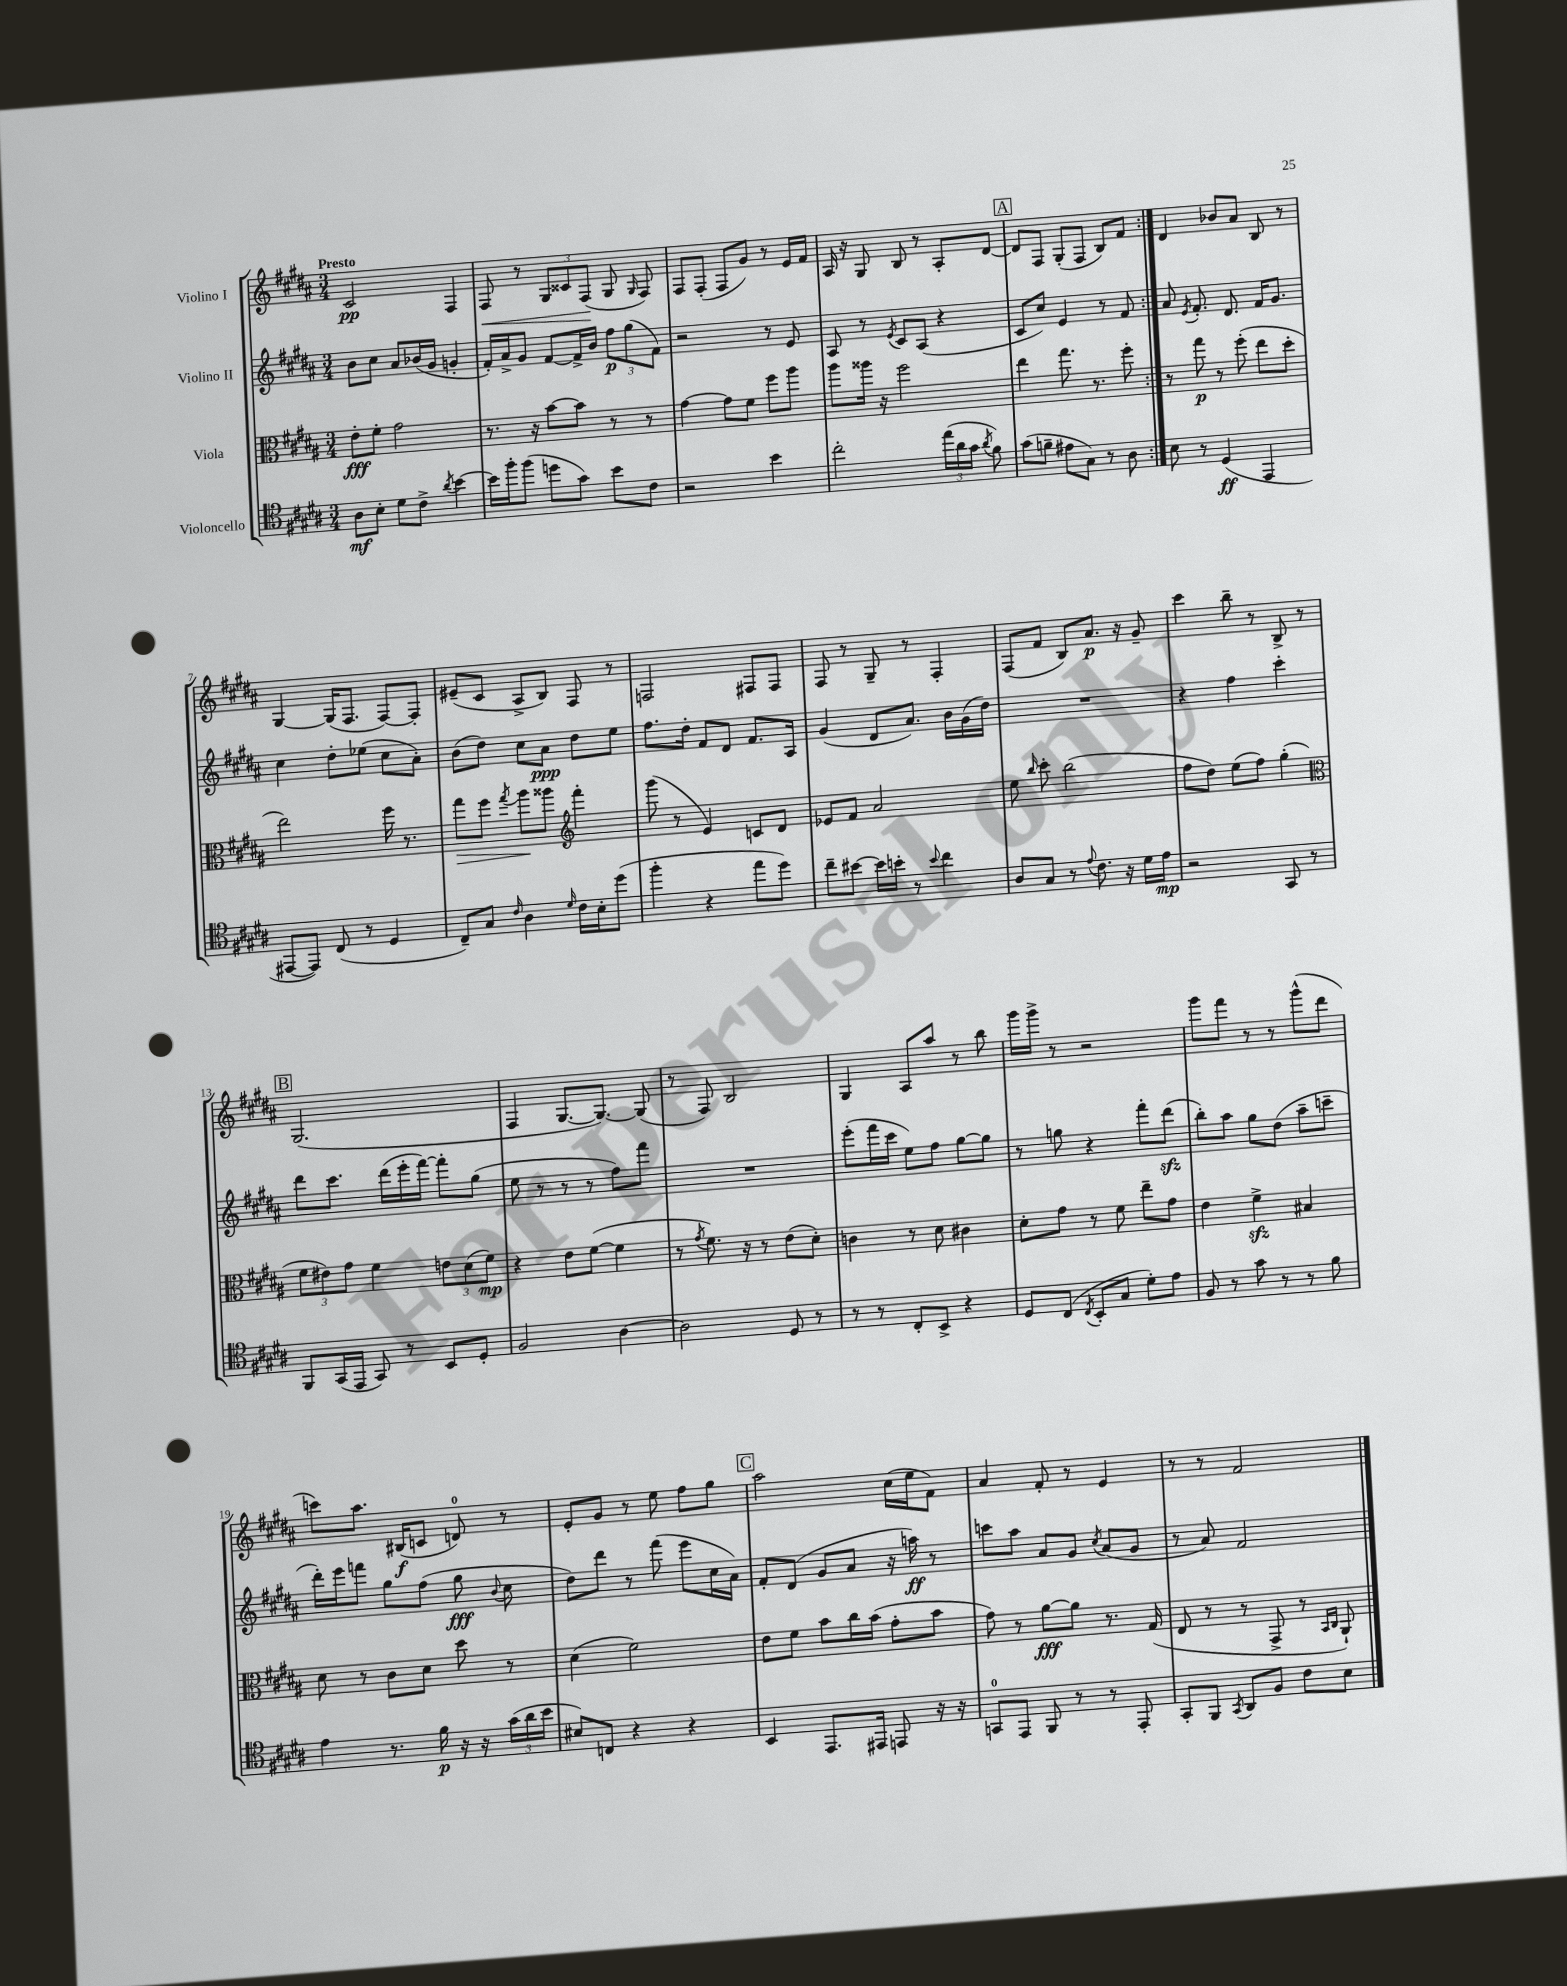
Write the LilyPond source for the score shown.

<<
\new StaffGroup <<
\new Staff = "s0" \with { instrumentName = "Violino I" } {
    \clef treble \key b \major \numericTimeSignature \time 3/4 \tempo "Presto"
    \autoBeamOff \repeat volta 2 { cis'2\pp fis4 |
    fis8\< r8 \tuplet 3/2 { gis8[ cisis'8 fis8]\!( } gis8 \grace { gis16 } fis8) |
    fis8[ fis8]-.( fis8[ gis'8]) r8 e'16[ fis'16] |
    ais16 r16 gis8 b8 r8 ais8[-. dis'8]~ |
    \mark \markup { \box "A" } dis'8[ fis8] gis8[-.( fis8] b8[) fis'8] | }
    dis'4 bes'8[ ais'8] b8 r8 |
    gis4~ gis16[( fis8.] fis8[~) fis8]-. |
    eis'8[--( cis'8] ais8[-> b8]) fis8 r8 |
    f2 fis8[ fis8] |
    fis8 r8 gis8-- r8 fis4-. |
    fis8[( fis'8] b8[) ais'8.]\p r16 gis'8-- |
    cis'''4 b''8-- r8 b8-> r8 |
    \mark \markup { \box "B" } gis2.( |
    fis4 gis8.[~ gis8.]~) gis8( |
    r8 fis8) b2 |
    gis4 ais8[ ais''8] r8 b''8 |
    gis'''16[ gis'''16]-> r8 r2 |
    gis'''8[ fis'''8] r8 r8 gis'''8[-^( dis'''8] |
    c'''8[) ais''8.] bis16[\f( c'8] d'8-0) r8 |
    e'8[-. gis'8] r8 e''8 fis''8[ gis''8] |
    \mark \markup { \box "C" } ais''2 cis''16[( e''16 fis'8]) |
    ais'4 fis'8-. r8 e'4 |
    r8 r8 fis'2 \bar "|." |
}
\new Staff = "s1" \with { instrumentName = "Violino II" } {
    \clef treble \key b \major \numericTimeSignature \time 3/4
    \autoBeamOff \repeat volta 2 { b'8[ cis''8] ais'8[ bes'16( gis'16] g'4-. |
    fis'16[-.) ais'16-> gis'8] fis'8[~ fis'16-> b'16] \tuplet 3/2 { fis''8[\p gis''8( fis'8]) } |
    r2 r8 e'8 |
    ais8 r8 \acciaccatura { e'8 } cis'8[ ais8]( r4 |
    \mark \markup { \box "A" } cis'8[ cis''8]) e'4 r8 fis'8 | }
    ais'8 \acciaccatura { e'8 } fis'8.-. dis'8. fis'16[ gis'8.] |
    cis''4 dis''8[-. ees''8]( cis''8[ ais'8]-.) |
    b'8[( dis''8]) cis''8[ ais'8]\ppp dis''8[ e''8] |
    fis''8.[ dis''16]-. fis'8[ dis'8] fis'8.[ ais16] |
    gis'4( dis'8[ ais'8.]) b'16[ gis'16( dis''16]) |
    R2. |
    r4 fis''4 cis'''4-. |
    \mark \markup { \box "B" } dis'''8[ cis'''8.] dis'''16[( e'''16-. fis'''16]~) fis'''8[-. gis''8]( |
    e''8 r8 r8 r8 fis''8[) fis'''8] |
    R2. |
    e'''8[-.( fis'''16 cis'''16] e''8[) fis''8] gis''8[~ gis''8] |
    r8 g''8 r4 fis'''8[-. dis'''8]\sfz( |
    b''8[-.) ais''8] gis''8[ dis''8]( ais''8[-- c'''8]-- |
    dis'''16[-.) e'''16 f'''8] gis''8[ fis''8]( gis''8\fff \appoggiatura { b'8 } cis''8 |
    dis''8[) dis'''8] r8 fis'''8( e'''8[ cis''16 ais'16]) |
    \mark \markup { \box "C" } fis'8[-. dis'8]( gis'8[ ais'8] r16 a''16\ff) r8 |
    c'''8[ ais''8] ais'8[ gis'8] \acciaccatura { cis''8 } ais'8[( gis'8] |
    r8 ais'8) fis'2 \bar "|." |
}
\new Staff = "s2" \with { instrumentName = "Viola" } {
    \clef alto \key b \major \numericTimeSignature \time 3/4
    \autoBeamOff \repeat volta 2 { e'8[-.\fff fis'8]-. gis'2 |
    r8. r16 b'8[~ b'8] r8 r8 |
    gis'4~ gis'8[ fis'8] fis''8[ ais''8] |
    ais''8[ aisis''16] r16 fis''2 |
    \mark \markup { \box "A" } e''4 gis''8. r8. fis''8-. | }
    r8 gis''8\p r8 fis''8-.( e''8[ dis''8]-. |
    e''2) fis''16 r8. |
    gis''8[\> fis''8] \acciaccatura { gis''8 } ais''8[\! aisis''8] \clef treble fis'''4-. |
    gis'''8( r8 e'4) c'8[ dis'8] |
    ees'8[ fis'8] ais'2 |
    e''8 \grace { b''16 } cis'''8-. b''2( |
    fis''8[ dis''8]) e''8[( fis''8]) gis''4-.( |
    \mark \markup { \box "B" } \clef alto \tuplet 3/2 { fis'8[ eis'8) gis'8] } fis'4 \tuplet 3/2 { e'8[ dis'8( fis'8]\mp) } |
    r4 e'8[ fis'8]~( fis'4 |
    r8 \acciaccatura { gis'8 } fis'8.) r16 r8 e'8[( dis'8]-.) |
    c'4 r8 dis'8 cis'4 |
    dis'8[-. gis'8] r8 fis'8 e''8[-- gis'8] |
    e'4 fis'4->\sfz bis4 |
    dis'8 r8 cis'8[ dis'8] dis''8 r8 |
    dis'4( fis'2) |
    \mark \markup { \box "C" } e'8[ fis'8] b'8[ cis''16 b'16]( gis'8[-. b'8] |
    gis'8) r8 ais'8[~\fff ais'8] r8. gis16( |
    e8 r8 r8 gis,8-> r8 \grace { b,16[ cis16] } ais,8-!) \bar "|." |
}
\new Staff = "s3" \with { instrumentName = "Violoncello" } {
    \clef tenor \key b \major \numericTimeSignature \time 3/4
    \autoBeamOff \repeat volta 2 { ais8[\mf b8]-. dis'8[ cis'8]-> \acciaccatura { ais'8 } b'4~ |
    b'16[ fis''16-. fis''8]( d''8[ gis'8]) b'8[ cis'8] |
    r2 b'4 |
    cis''2-. \tuplet 3/2 { e''16[( ais'16 gis'16] } \acciaccatura { ais'8 } fis'8) |
    \mark \markup { \box "A" } gis'8[( f'8]-- eis'8[ gis8]) r8 ais8 | }
    b8 r8 dis4\ff( e,4 |
    eis,8[~ eis,8]) cis8( r8 dis4 |
    cis8[--) gis8] \grace { cis'16 } ais4 \grace { dis'16 } cis'16[ b16-. dis''8]( |
    fis''4-. r4 e''8[ dis''8]) |
    cis''8[-- bis'8]~ bis'16[ b'16]-. r8 \appoggiatura { b'8 } cis''4 |
    ais8[ gis8] r8 \appoggiatura { e'8 } cis'8. r16 dis'16[ e'16]\mp |
    r2 gis,8 r8 |
    \mark \markup { \box "B" } fis,8[ gis,16( e,16] gis,8) r8 b,8[ dis8]-. |
    fis2 ais4~ |
    ais2 dis8 r8 |
    r8 r8 cis8[-. b,8]-> r4 |
    dis8[ cis8]( \acciaccatura { cis8 } b,8[-. gis8] dis'8[-.) e'8] |
    fis8 r8 gis'8 r8 r8 fis'8 |
    e'4 r8. fis'16\p r16 r16 \tuplet 3/2 { gis'16[( ais'16 b'16] } |
    bis8[) c8] r4 r4 |
    \mark \markup { \box "C" } b,4 e,8.[ eis,16] e,8 r16 r16 |
    g,8[-0 e,8] fis,8 r8 r8 e,8-. |
    gis,8[-. fis,8] \acciaccatura { gis,8 } ais,8[ fis8] cis'8[ b8] \bar "|." |
}
>>
>>
